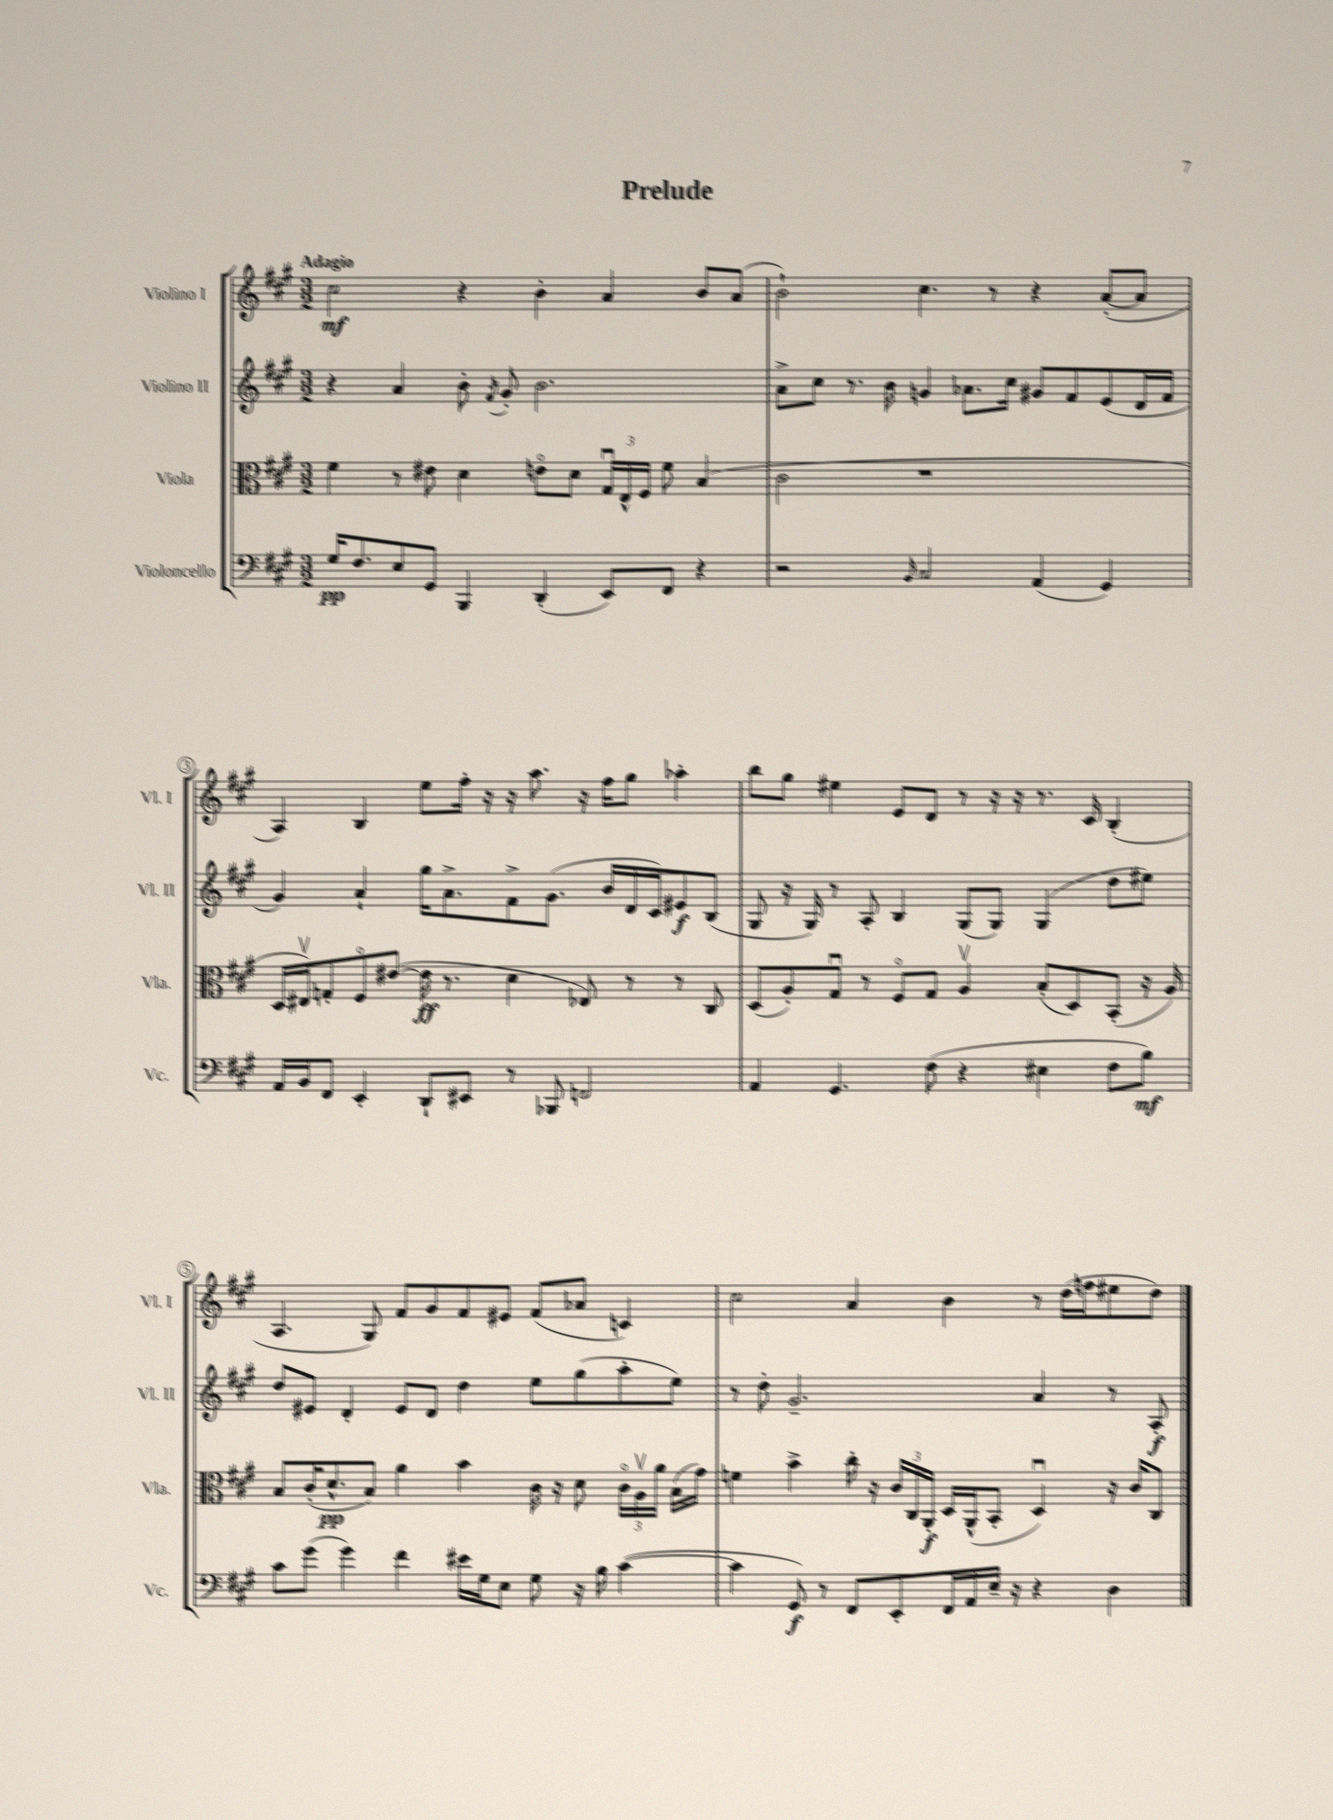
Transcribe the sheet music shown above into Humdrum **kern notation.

**kern	**kern	**kern	**kern
*staff4	*staff3	*staff2	*staff1
*clefF4	*clefC3	*clefG2	*clefG2
*k[f#c#g#]	*k[f#c#g#]	*k[f#c#g#]	*k[f#c#g#]
*M3/2	*M3/2	*M3/2	*M3/2
16G#	4f#	4r	2cc#
8.F#	.	.	.
8E	8r	4a	.
8GG#	8e#	.	.
4BBB	4d	8b'	4r
.	.	8qf#	.
.	.	8g#'	.
(4DD'	8eo	2.b	4b'
.	8d	.	.
8EE)	24G#u	.	4a
.	24E^^	.	.
.	24F#	.	.
8FF#	8f#	.	.
4r	(4B	.	8b
.	.	.	(8a
=	=	=	=
2r	2c#	8a^	2b`)
.	.	8cc#	.
.	.	8.r	.
.	.	16b	.
16qqBB	.	.	.
2C#	1r	4g	4.cc#
.	.	8.a-	.
.	.	.	8r
.	.	16cc#	.
(4AA	.	8g#	4r
.	.	8f#	.
4GG#)	.	(8e	([8a'
.	.	16d	8a]
.	.	16f#	.
=	=	=	=
16AA	16D	4g#)	4A)
16BB	16E#v)	.	.
8FF#	8G'	.	.
4EE'	8F#o	4a`	4B
.	([8e#	.	.
8DD`	16e#]	16gg#	8ee
.	8.r	8.a^	.
8EE#	.	.	16ff#'
.	.	.	16r
8r	4d	8f#^	16r
.	.	.	8.aa
8BBB-	.	(8.g#	.
2FF	8E-)	.	16r
.	.	16b	16ff#
.	8r	16d	8gg#
.	.	16c#)	.
.	8r	8e#	4aa-'
.	8C#	(8B	.
=	=	=	=
4AA	(8D	8G#	8bb
.	8A')	16r	8gg#
.	.	16G#)	.
4.GG#	8G#u	8r	4ee#
.	8r	8A'	.
.	8F#o	4B	8e
(8F#	8G#	.	8d
4r	4Av	(8G#	8r
.	.	8G#)	16r
.	.	.	16r
4E#	(8B'	(4G#	8.r
.	8D)	.	.
.	.	.	16c#
8F#	(8BB'	8dd	(4B'
8B)	16r	8ee#)	.
.	16A)	.	.
=	=	=	=
8c#	8B	8dd	4.A
(8g#	(16c#'	8e#	.
.	8.d^^	.	.
4g#)	.	4d'	.
.	8B)	.	8G#)
4f#	4a	8e#	8f#
.	.	8d	8g#
16e#	4b	4dd	8f#
16G#	.	.	.
8E	.	.	8e#
8G#	16c#	8ee	(8f#
.	16r	.	.
16r	8d	(8gg#	8a-
16B	.	.	.
([4c#	24c#o	8aa'	4c)
.	24Av	.	.
.	24a	.	.
.	(16B	8ee)	.
.	16g#)	.	.
=	=	=	=
4c#]	4f	8r	2cc#
.	.	8dd'	.
8GG#)	4b^	2.g#~	.
8r	.	.	.
8FF#	16cc#'	.	4a
.	16r	.	.
8EE'	24c#	.	.
.	24C#	.	.
.	24AA'	.	.
16FF#	16D	.	4b
16AA	(16AA^^	.	.
16E~	8BB'	.	.
16r	.	.	.
4r	4Du)	4a	8r
.	.	.	(16dd
.	.	.	16ff
4D	16r	8r	8ee#
.	16c#	.	.
.	8C#	8A'	8dd)
==	==	==	==
*-	*-	*-	*-
